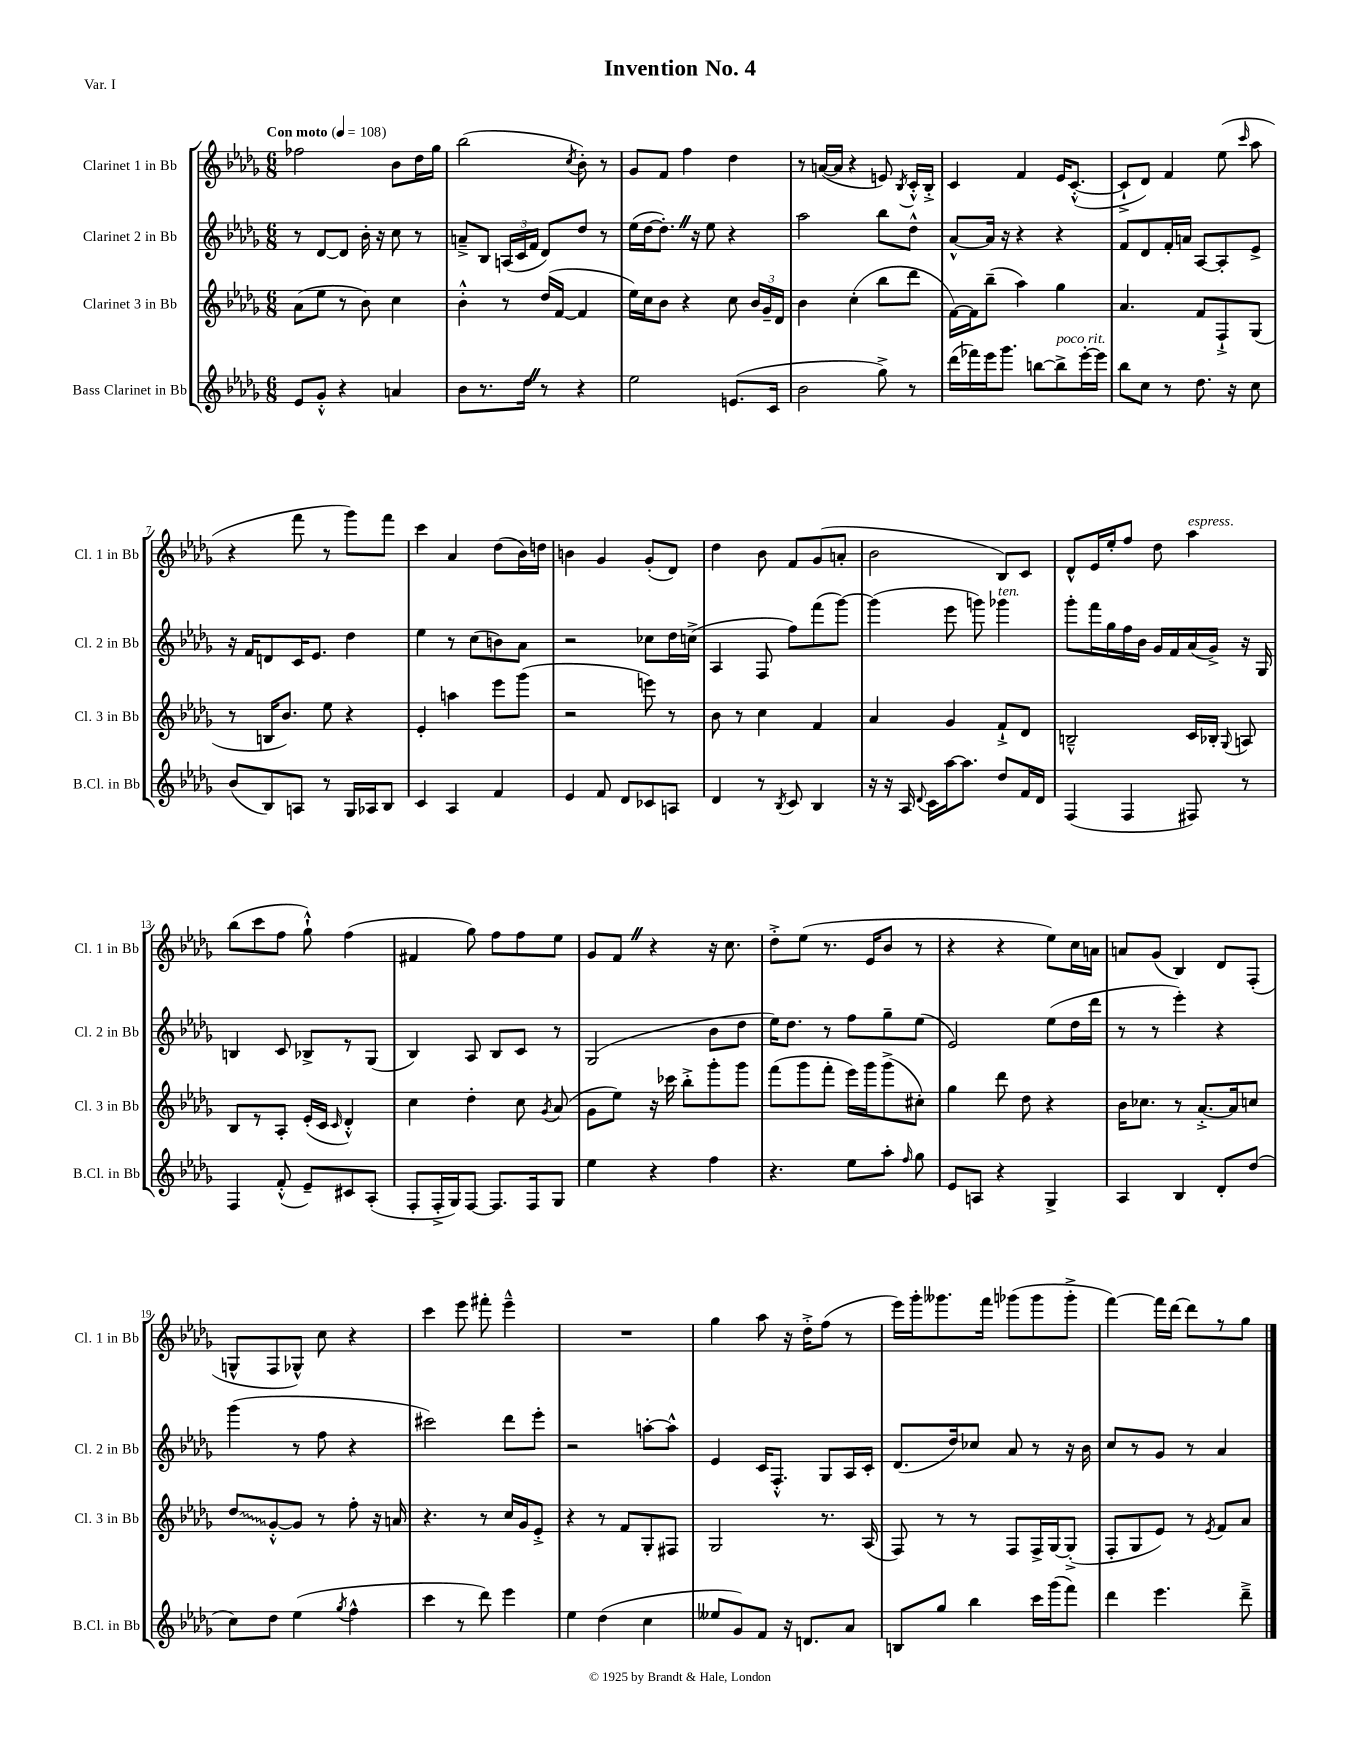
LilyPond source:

\header { title = "Invention No. 4" piece = "Var. I" }
<<
\new StaffGroup <<
\new Staff = "s0" \with { instrumentName = "Clarinet 1 in Bb" shortInstrumentName = "Cl. 1 in Bb" } {
    \clef treble \key des \major \numericTimeSignature \time 6/8 \tempo "Con moto" 4 = 108
    \autoBeamOff fes''2 bes'8[ des''16 ges''16] |
    bes''2( \acciaccatura { c''8 } bes'8-.) r8 |
    ges'8[ f'8] f''4 des''4 |
    r8 a'16[~( a'16] r4 e'8) \acciaccatura { bes8 } c'16[-.-^ bes16]-.-> |
    c'4 f'4 ees'16[ c'8.]~-.-^( |
    c'8[-!-> des'8]) f'4 ees''8( \grace { c'''16 } aes''8 |
    r4 f'''8 r8 ges'''8[) f'''8] |
    c'''4 aes'4 des''8[( bes'16) d''16] |
    b'4 ges'4 ges'8[-.( des'8]) |
    des''4 bes'8 f'8[ ges'8( a'8]-. |
    bes'2 bes8[) c'8] |
    des'8[-^ ees'16 ees''16-. f''8] des''8 aes''4^\markup { \italic "espress." } |
    bes''8[( c'''8 f''8] ges''8-!-^) f''4( |
    fis'4 ges''8) f''8[ f''8 ees''8] |
    ges'8[ f'8] \once \override BreathingSign.text = \markup { \musicglyph "scripts.caesura.straight" } \breathe r4 r16 c''8. |
    des''8[-.-> ees''8]( r8. ees'16[ bes'8] r8 |
    r4 r4 ees''8[) c''16 a'16] |
    a'8[ ges'8]( bes4) des'8[ f8]-.( |
    g8[-^ f8 ges8]-^) c''8 r4 |
    c'''4 ees'''8 fis'''8-. ees'''4---^ |
    R2. |
    ges''4 aes''8 r16 des''16[-.-> f''8]( r8 |
    ees'''16[) ges'''16-. geses'''8. f'''16] ges'''8[( ges'''8 ges'''8]-.-> |
    f'''4~) f'''16[ des'''16]~ des'''8[ r8 ges''8] \bar "|." |
}
\new Staff = "s1" \with { instrumentName = "Clarinet 2 in Bb" shortInstrumentName = "Cl. 2 in Bb" } {
    \clef treble \key des \major \numericTimeSignature \time 6/8
    \autoBeamOff r8 des'8[~ des'8] bes'16-. r16 c''8 r8 |
    a'8[---> bes8] \tuplet 3/2 { a16[( c'16 f'16] } des'8[) des''8] r8 |
    ees''16[( des''16~ des''8.]-.) \once \override BreathingSign.text = \markup { \musicglyph "scripts.caesura.straight" } \breathe r16 ees''8 r4 |
    aes''2 bes''8[ des''8]-^ |
    aes'8[~-^ aes'16] r16 r4 r4 |
    f'8[ des'8 f'16-. a'16] aes8[~ aes8-. ees'8]-> |
    r16 f'16[ d'8 c'16 ees'8.] des''4 |
    ees''4 r8 c''8[( b'8) aes'8] |
    r2 ces''8[ des''16 c''16]->( |
    aes4 f8 f''8[) f'''8( ges'''8]~) |
    ges'''4( ees'''8 g'''8) ges'''4^\markup { \italic "ten." } |
    ges'''8[-. f'''16 ges''16 f''16 bes'16] ges'16[ f'16 aes'16( ges'16]->) r16 ges16 |
    b4 c'8 bes8[-> r8 ges8]( |
    bes4) aes8 bes8[ c'8] r8 |
    ges2( bes'8[ des''8] |
    ees''16[) des''8.] r8 f''8[ ges''8-- ees''8]( |
    ees'2) ees''8[( des''16 des'''16] |
    r8 r8 ees'''4-.) r4 |
    ges'''4( r8 f''8 r4 |
    cis'''2) des'''8[ ees'''8]-. |
    r2 a''8[~-. a''8]-^ |
    ees'4 c'16[ f8.]-.-^ ges8[ aes16 c'16]-. |
    des'8.[( des''16) ces''8] aes'8 r8 r16 bes'16 |
    c''8[ r8 ges'8] r8 aes'4 \bar "|." |
}
\new Staff = "s2" \with { instrumentName = "Clarinet 3 in Bb" shortInstrumentName = "Cl. 3 in Bb" } {
    \clef treble \key des \major \numericTimeSignature \time 6/8
    \autoBeamOff aes'8[( ees''8] r8 bes'8) c''4 |
    bes'4-.-^ r8 des''16[( f'16]~ f'4 |
    ees''16[) c''16 bes'8] r4 c''8 \tuplet 3/2 { bes'16[ ges'16-- des'16] } |
    bes'4 c''4-.( bes''8[ des'''8] |
    f'16[~) f'16 bes''8]--( aes''4) ges''4 |
    aes'4. f'8[ f8-!-> ges8]( |
    r8 b16[ bes'8.]) ees''8 r4 |
    ees'4-. a''4 ees'''8[ ges'''8]( |
    r2 e'''8) r8 |
    bes'8 r8 c''4 f'4 |
    aes'4 ges'4 f'8[-!-> des'8] |
    b2---^ c'16[ bes16]-. \appoggiatura { ges8 } a8 |
    bes8[ r8 aes8]-. ees'16[-.( c'16] \grace { c'16 } des'4-.-^) |
    c''4 des''4-. c''8 \acciaccatura { ges'8 } aes'8( |
    ges'8[ ees''8]) r16 ces'''16 bes''8[-.-> ges'''8-. ges'''8] |
    f'''8[( ges'''8 f'''8]-. ees'''16[) ges'''16 ges'''8->( cis''8]-.) |
    ges''4 des'''8 des''8 r4 |
    bes'16[ ces''8.] r8 aes'8.[~-.-> aes'16 c''8] |
    \once \override Glissando.style = #'zigzag des''8[\glissando ges'8~-.-^ ges'8] r8 f''8-. r16 a'16 |
    r4. r8 c''16[ ges'16 ees'8]-.-> |
    r4 r8 f'8[ ges8-. fis8] |
    ges2 r8. aes16( |
    f8) r8 r8 f8[ f16-> ges16~ ges8]-.->( |
    f8[-. ges8 ees'8]) r8 \acciaccatura { ees'8 } f'8[ aes'8] \bar "|." |
}
\new Staff = "s3" \with { instrumentName = "Bass Clarinet in Bb" shortInstrumentName = "B.Cl. in Bb" } {
    \clef treble \key des \major \numericTimeSignature \time 6/8
    \autoBeamOff ees'8[ ges'8]-.-^ r4 a'4 |
    bes'8[ r8. des''16] \once \override BreathingSign.text = \markup { \musicglyph "scripts.caesura.straight" } \breathe r8 r4 |
    ees''2 e'8.[( c'16] |
    bes'2 ges''8->) r8 |
    des'''16[( fes'''16) ees'''16 ges'''8.] b''8[~ b''8->^\markup { \italic "poco rit." } ees'''16~-. ees'''16] |
    bes''8[ c''8] r8 des''8. r16 c''8 |
    bes'8[( bes8) a8] r8 ges16[ aes16 bes8] |
    c'4 aes4 f'4 |
    ees'4 f'8 des'8[ ces'8 a8] |
    des'4 r8 \acciaccatura { bes8 } c'8 bes4 |
    r16 r16 aes16 \appoggiatura { des'8 } c'16[ aes''16~ aes''8.] des''8[ f'16 des'16] |
    f4( f4 fis8) r8 |
    f4 f'8-.-^( ees'8[--) cis'8 aes8]-.( |
    f8[-. f16-.-> ges16) f8]~ f8.[ f16 ges8] |
    ees''4 r4 f''4 |
    r4. ees''8[ aes''8]-. \grace { f''16 } ges''8 |
    ees'8[ a8] r4 ges4-> |
    aes4 bes4 des'8[-. des''8]( |
    c''8[) des''8] ees''4( \acciaccatura { ges''8 } f''4-^ |
    c'''4 r8 des'''8) ees'''4 |
    ees''4 des''4( c''4 |
    eeses''8[ ges'8) f'8] r16 d'8.[ aes'8] |
    b8[ ges''8] bes''4 c'''16[ ges'''16( f'''8]) |
    des'''4 ees'''4. des'''8---> \bar "|." |
}
>>
>>
